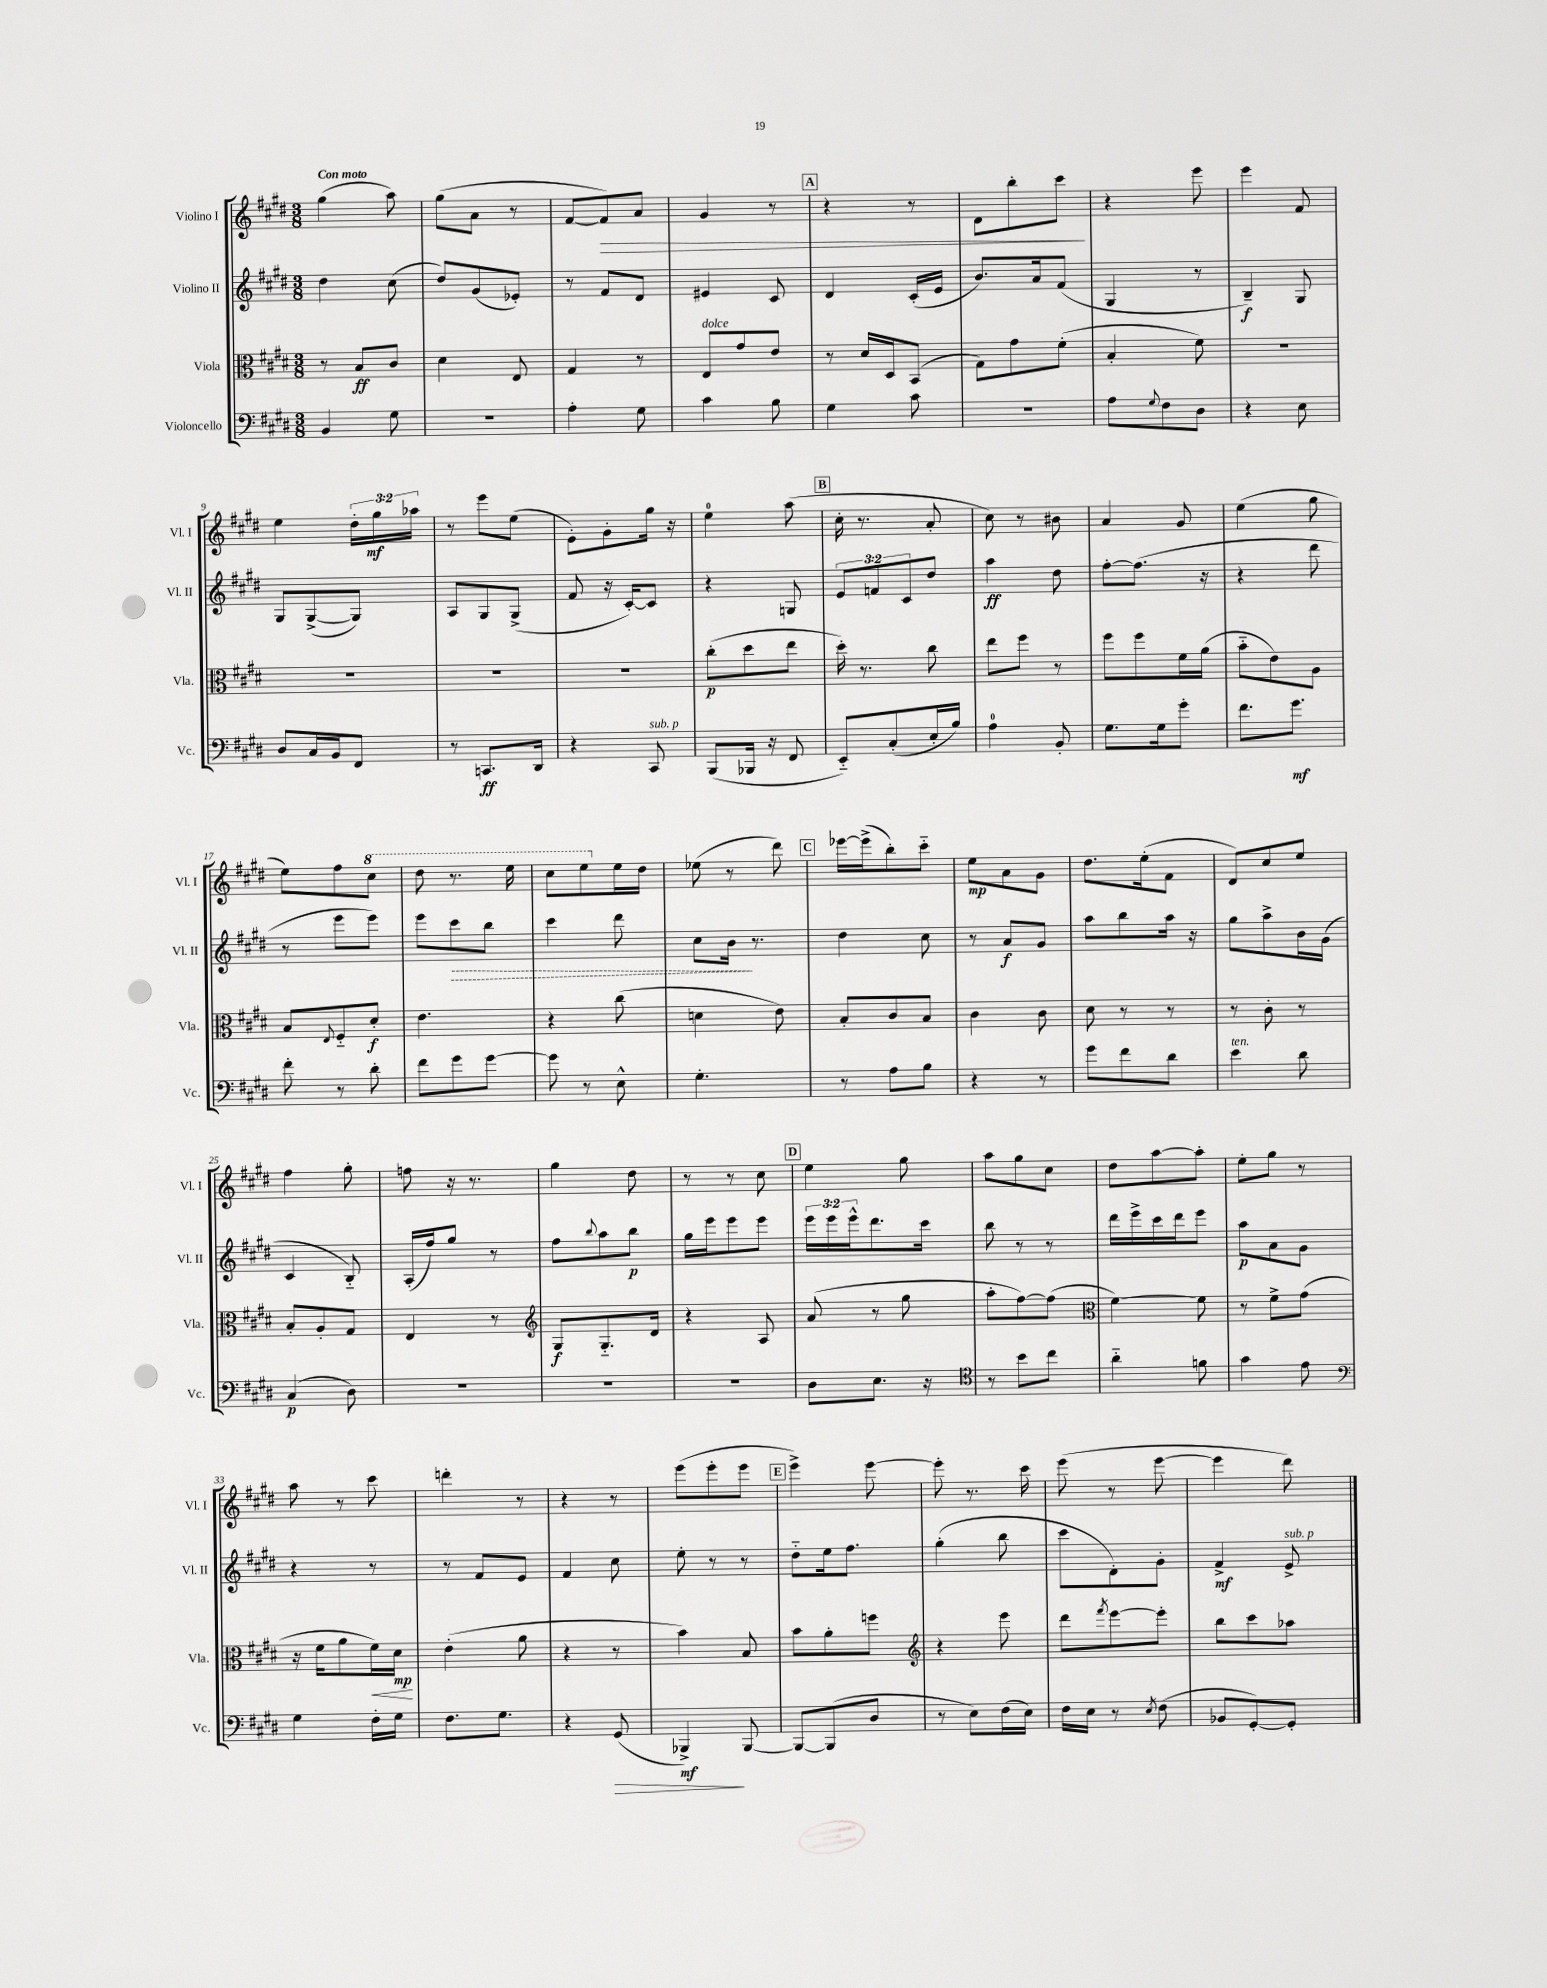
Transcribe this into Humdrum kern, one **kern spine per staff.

**kern	**dynam	**kern	**dynam	**kern	**dynam	**kern	**dynam
*part4	*part4	*part3	*part3	*part2	*part2	*part1	*part1
*staff4	*staff4	*staff3	*staff3	*staff2	*staff2	*staff1	*staff1
*I"Violoncello	*	*I"Viola	*	*I"Violino II	*	*I"Violino I	*
*I'Vc.	*	*I'Vla.	*	*I'Vl. II	*	*I'Vl. I	*
*clefF4	*	*clefC3	*	*clefG2	*	*clefG2	*
*k[f#c#g#d#]	*	*k[f#c#g#d#]	*	*k[f#c#g#d#]	*	*k[f#c#g#d#]	*
*M3/8	*	*M3/8	*	*M3/8	*	*M3/8	*
=1	=1	=1	=1	=1	=1	=1	=1
!	!	!	!	!	!	!LO:TX:a:B:t=Con moto	!
4BB/	.	8r	.	4dd#\	.	(4gg#\	.
.	.	8B/L	ff	.	.	.	.
8G#\	.	8c#/J	.	(8cc#\	.	8aa\)	.
=2	=2	=2	=2	=2	=2	=2	=2
4.r	.	4d#\	.	8dd#/L)	.	(8gg#\L	.
.	.	.	.	(8g#/	.	8a\J	.
.	.	8E/	.	8e-X'/J)	.	8r	.
=3	=3	=3	=3	=3	=3	=3	=3
4A'\	.	4G#/	.	8r	.	[8f#/L	.
!	!	!	!	!	!	!	!LO:HP:b
.	.	.	.	8f#/L	.	8f#/])	>
8G#\	.	8r	.	8d#/J	.	8a/J	.
=4	=4	=4	=4	=4	=4	=4	=4
!	!	!LO:TX:a:i:t=dolce	!	!	!	!	!
4c#\	.	8E/L	.	4e#X/	.	4g#/	.
.	.	8g#/	.	.	.	.	.
8B\	.	8e/J	.	8c#/	.	8r	.
!!LO:REH:place=s1:t=A
=5	=5	=5	=5	=5	=5	=5	=5
4G#\	.	8r	.	4d#/	.	4r	.
.	.	16d#/LL	.	.	.	.	.
.	.	16D#/J	.	.	.	.	.
8c#\	.	(8BB/J	.	(16c#'/LL	.	8r	.
.	.	.	.	16e/JJ	.	.	.
=6	=6	=6	=6	=6	=6	=6	=6
4.r	.	8G#\L)	.	8.b/L)	.	8d#\L	.
.	.	8g#\	.	.	.	8bb'\	.
.	.	.	.	16a/k	.	.	.
.	.	(8f#'\J	.	(8f#/J	.	8ccc#\J	.
.	.	.	.	.	.	.	]
=7	=7	=7	=7	=7	=7	=7	=7
8A\L	.	4B'/	.	4G#/	.	4r	.
8qqG#/	.	.	.	.	.	.	.
8F#\	.	.	.	.	.	.	.
8D#\J	.	8f#\)	.	8r	.	8eee\	.
=8	=8	=8	=8	=8	=8	=8	=8
4r	.	4.r	.	4B~/)	f	4eee\	.
8E\	.	.	.	8G#/	.	8f#/	.
!!LO:LB:g=z
=9	=9	=9	=9	=9	=9	=9	=9
8D#/L	.	4.r	.	8G#/L	.	4ee\	.
16C#/L	.	.	.	([8G#^/	.	.	.
16BB/J	.	.	.	.	.	.	.
8FF#/J	.	.	.	8G#/J])	.	24dd#'\LL	.
.	.	.	.	.	.	24gg#\	mf
.	.	.	.	.	.	24aa-X\JJ	.
=10	=10	=10	=10	=10	=10	=10	=10
8r	.	4.r	.	8A/L	.	8r	.
8.CCn/L	ff	.	.	8G#/	.	8eee\L	.
.	.	.	.	(8G#^/J	.	(8ee\J	.
16DD#/Jk	.	.	.	.	.	.	.
=11	=11	=11	=11	=11	=11	=11	=11
4r	.	4.r	.	8f#/	.	8e'\L)	.
.	.	.	.	16r	.	8g#'\	.
.	.	.	.	[16c#'/KL)	.	.	.
!LO:TX:a:i:t=sub. p	!	!	!	!	!	!	!
8CC#/	.	.	.	8c#/J]	.	16gg#\Jk	.
.	.	.	.	.	.	16r	.
=12	=12	=12	=12	=12	=12	=12	=12
(8BBB/L	.	(8cc#'\L	p	4r	.	4ee\	.
16BBB-X/Jk	.	8dd#\	.	.	.	.	.
16r	.	.	.	.	.	.	.
8FF#/	.	8ee\J	.	8Gn/	.	(8aa\	.
!!LO:REH:place=s1:t=B
=13	=13	=13	=13	=13	=13	=13	=13
8EE/L)	.	16dd#'\)	.	12e/L	.	16cc#'\	.
.	.	8.r	.	.	.	8.r	.
.	.	.	.	12fn/	.	.	.
(8C#'/	.	.	.	.	.	.	.
.	.	.	.	12c#/	.	.	.
16E'/L	.	8cc#\	.	8dd#/J	.	8a'/	.
16B/JJ)	.	.	.	.	.	.	.
=14	=14	=14	=14	=14	=14	=14	=14
4A\	.	8ee\L	.	4aa\	ff	8cc#\)	.
.	.	8ff#\J	.	.	.	8r	.
8BB'/	.	8r	.	8dd#\	.	8b#X\	.
=15	=15	=15	=15	=15	=15	=15	=15
8.G#\L	.	8ff#\L	.	[8ff#'\L	.	4a/	.
.	.	8ff#\	.	(8.ff#\J]	.	.	.
16G#\k	.	.	.	.	.	.	.
8g#'\J	.	16f#\L	.	.	.	8g#/	.
.	.	(16a\JJ	.	16r	.	.	.
=16	=16	=16	=16	=16	=16	=16	=16
8.f#\L	.	8b\L	.	4r	.	(4ee\	.
.	.	8e\)	.	.	.	.	.
8.g#\J	mf	.	.	.	.	.	.
.	.	8A\J	.	8ddd#\	.	8gg#\	.
!!LO:LB:g=z
=17	=17	=17	=17	=17	=17	=17	=17
8f#'\	.	8B/L	.	8r	.	8ee\L)	.
.	.	8qqE/	.	.	.	.	.
8r	.	8F#/	.	8eee\L	.	8ff#\	.
*	*	*	*	*	*	*8va	*
8d#'\	.	8d#'/J	f	8eee\J)	.	8ccc#\J	.
=18	=18	=18	=18	=18	=18	=18	=18
8f#\L	.	4.e\	.	8eee\L	.	8ddd#\	.
!	!	!	!	!	!LO:HP:b	!	!
8g#\	.	.	.	8ccc#\	>	8.r	.
[8g#\J	.	.	.	8bb\J	.	.	.
.	.	.	.	.	.	16eee\	.
=19	=19	=19	=19	=19	=19	=19	=19
8g#\]	.	4r	.	4ccc#\	.	8ccc#\L	.
8r	.	.	.	.	.	8eee\	.
*	*	*	*	*	*	*X8va	*
8E^^\	.	(8cc#\	.	8ddd#\	.	16ee\L	.
.	.	.	.	.	.	16dd#\JJ	.
=20	=20	=20	=20	=20	=20	=20	=20
4.G#'\	.	4dn\	.	8cc#\L	.	(8ee-X\	.
.	.	.	.	16b\Jk	.	8r	.
.	.	.	.	8.r	]	.	.
.	.	8e\)	.	.	.	8ddd#\)	.
!!LO:REH:place=s1:t=C
=21	=21	=21	=21	=21	=21	=21	=21
8r	.	8B'/L	.	4dd#\	.	[16eee-X\LL	.
.	.	.	.	.	.	(16eee-^\J]	.
8A\L	.	8c#/	.	.	.	8bb'\)	.
8B\J	.	8B/J	.	8cc#\	.	8ccc#\J	.
=22	=22	=22	=22	=22	=22	=22	=22
4r	.	4c#\	.	8r	.	8ee\L	mp
.	.	.	.	8a/L	f	8a\	.
8r	.	8c#\	.	8g#/J	.	8g#\J	.
=23	=23	=23	=23	=23	=23	=23	=23
8g#\L	.	8d#\	.	8aa\L	.	8.dd#\L	.
8f#\	.	8r	.	8bb\	.	.	.
.	.	.	.	.	.	(16ee'\k	.
8d#\J	.	8r	.	16aa\Jk	.	8f#\J	.
.	.	.	.	16r	.	.	.
=24	=24	=24	=24	=24	=24	=24	=24
!LO:TX:a:i:t=ten.	!	!	!	!	!	!	!
4e\	.	8r	.	8gg#\L	.	8d#/L)	.
.	.	8c#'\	.	8aa^\	.	8cc#/	.
8d#\	.	8r	.	16b\L	.	8ee/J	.
.	.	.	.	(16g#\JJ	.	.	.
!!LO:LB:g=z
=25	=25	=25	=25	=25	=25	=25	=25
(4C#/	p	8B'/L	.	4c#/	.	4ff#\	.
.	.	8A'/	.	.	.	.	.
8D#\)	.	8G#/J	.	8B/)	.	8gg#'\	.
=26	=26	=26	=26	=26	=26	=26	=26
4.r	.	4E/	.	(16A'/LL	.	8ffn\	.
.	.	.	.	16ff#/J)	.	.	.
.	.	.	.	8gg#/J	.	16r	.
.	.	.	.	.	.	8.r	.
.	.	8r	.	8r	.	.	.
=27	=27	=27	=27	=27	=27	=27	=27
*	*	*clefG2	*	*	*	*	*
4.r	.	8G#/L	f	8ff#\L	.	4gg#\	.
.	.	.	.	8qqbb/	.	.	.
.	.	8.G#/	.	8aa\	.	.	.
.	.	.	.	8bb\J	p	8dd#\	.
.	.	16d#/Jk	.	.	.	.	.
=28	=28	=28	=28	=28	=28	=28	=28
4.r	.	4r	.	16gg#\LL	.	8r	.
.	.	.	.	16eee\J	.	.	.
.	.	.	.	8eee\	.	8r	.
.	.	8A/	.	8eee\J	.	8cc#\	.
!!LO:REH:place=s1:t=D
=29	=29	=29	=29	=29	=29	=29	=29
8D#\L	.	(8a/	.	24eee\LL	.	4ee\	.
.	.	.	.	24eee\	.	.	.
.	.	.	.	24eee^^\J	.	.	.
8.E\J	.	8r	.	8.ddd#\	.	.	.
.	.	8gg#\	.	.	.	8gg#\	.
16r	.	.	.	16ccc#\Jk	.	.	.
=30	=30	=30	=30	=30	=30	=30	=30
*clefC4	*	*	*	*	*	*	*
8r	.	8aa'\L	.	8bb\	.	8aa\L	.
8b\L	.	[8ff#\)	.	8r	.	8gg#\	.
8cc#\J	.	(8ff#\J]	.	8r	.	8cc#\J	.
=31	=31	=31	=31	=31	=31	=31	=31
*	*	*clefC3	*	*	*	*	*
4a\	.	[4f#\)	.	16ddd#\LL	.	8dd#\L	.
.	.	.	.	16eee^\	.	.	.
.	.	.	.	16ccc#\	.	[8aa\	.
.	.	.	.	16ddd#\J	.	.	.
8fn\	.	8f#\]	.	8eee\J	.	8aa'\J]	.
=32	=32	=32	=32	=32	=32	=32	=32
4g#\	.	8r	.	8aa\L	p	8ee'\L	.
.	.	8f#^\L	.	8a\	.	8gg#\J	.
8e\	.	(8g#\J	.	8g#\J	.	8r	.
!!LO:LB:g=z
=33	=33	=33	=33	=33	=33	=33	=33
*clefF4	*	*	*	*	*	*	*
4G#\	.	16r	.	4r	.	8aa\	.
.	.	16f#\KL	.	.	.	.	.
.	.	8a\	.	.	.	8r	.
!	!	!	!LO:HP:b	!	!	!	!
16F#'\LL	.	16f#\L)	<	8r	.	8ccc#\	.
16G#\JJ	.	16d#\JJ	mp	.	.	.	.
.	.	.	[	.	.	.	.
=34	=34	=34	=34	=34	=34	=34	=34
8.F#\L	.	(4e'\	.	8r	.	4dddn'\	.
.	.	.	.	8f#/L	.	.	.
8.G#\J	.	.	.	.	.	.	.
.	.	8a\	.	8e/J	.	8r	.
=35	=35	=35	=35	=35	=35	=35	=35
4r	.	4r	.	4f#/	.	4r	.
!	!LO:HP:b	!	!	!	!	!	!
(8GG#/	>	8r	.	8cc#\	.	8r	.
=36	=36	=36	=36	=36	=36	=36	=36
4BBB-X^/)	mf	4b\)	.	8ee'\	.	(8eee\L	.
.	.	.	.	8r	.	8eee'\	.
[8BBB-/	]	8B/	.	8r	.	8eee\J	.
!!LO:REH:place=s1:t=E
=37	=37	=37	=37	=37	=37	=37	=37
8BBB-/L_	.	8b\L	.	8dd#\L	.	4eee^\)	.
(8BBB-/]	.	8a'\	.	16ee\k	.	.	.
.	.	.	.	8.ff#\J	.	.	.
8D#/J	.	8ffn\J	.	.	.	[8eee\	.
=38	=38	=38	=38	=38	=38	=38	=38
*	*	*clefG2	*	*	*	*	*
8r	.	4r	.	(4gg#'\	.	8eee'\]	.
8E\L)	.	.	.	.	.	8.r	.
(16F#\L	.	8eee\	.	8bb\	.	.	.
16E\JJ)	.	.	.	.	.	16ccc#\	.
=39	=39	=39	=39	=39	=39	=39	=39
16F#\LL	.	8ddd#\L	.	8ccc#\L	.	(8eee\	.
16E\JJ	.	.	.	.	.	.	.
.	.	8qfff#/	.	.	.	.	.
8r	.	[8eee\	.	8d#'\)	.	8r	.
8qE/	.	.	.	.	.	.	.
(8F#\	.	8eee'\J]	.	8g#'\J	.	[8eee\	.
=40	=40	=40	=40	=40	=40	=40	=40
8BB-X/L	.	8bb\L	.	4f#^/	mf	4eee\]	.
[8GG#'/)	.	8ccc#\	.	.	.	.	.
!	!	!	!	!LO:TX:a:i:t=sub. p	!	!	!
8GG#'/J]	.	8aa-X\J	.	8e^/	.	8ddd#\)	.
==	==	==	==	==	==	==	==
*-	*-	*-	*-	*-	*-	*-	*-
